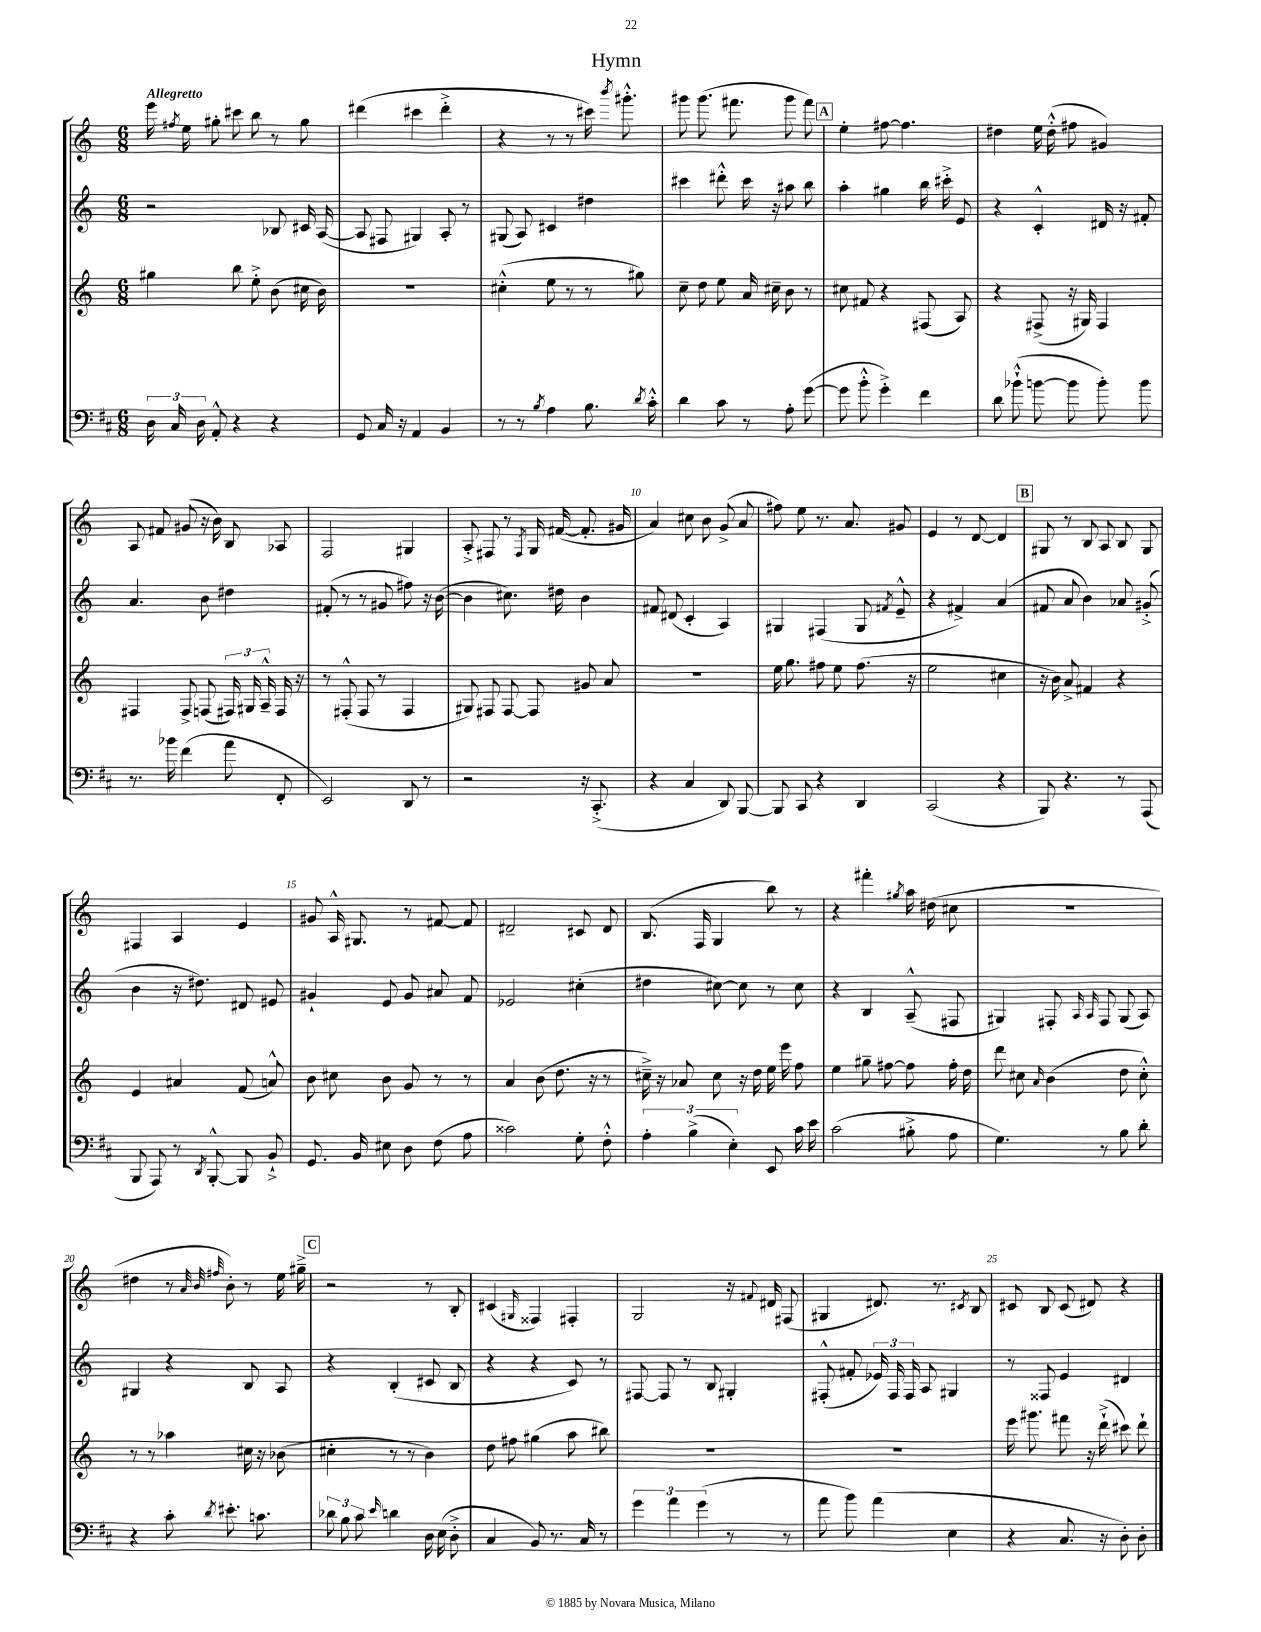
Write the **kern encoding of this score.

**kern	**kern	**kern	**kern
*part4	*part3	*part2	*part1
*staff4	*staff3	*staff2	*staff1
*clefF4	*clefG2	*clefG2	*clefG2
*k[f#c#]	*k[]	*k[]	*k[]
*M6/8	*M6/8	*M6/8	*M6/8
=1	=1	=1	=1
!	!	!	!LO:TX:a:B:t=Allegretto
24D\	4gg#X\	2r	16eee\
24C#/	.	.	.
.	.	.	8qff#X/
.	.	.	16ee\
24D\	.	.	.
8AA'^^/	.	.	8gg#X'\
4r	8bb\	.	8ccc#X\
.	8ee'^\	.	8bb\
4r	(8b\	8B-X/	8r
.	16cc#X\	16c#X/	8gg#\
.	16b\)	([16A/	.
=2	=2	=2	=2
8GG/	2.r	8A/]	(4ddd#X\
16C#/	.	8F#X/	.
16r	.	.	.
4AA/	.	4G#X/)	4ccc#X\
4BB/	.	8A'/	4ddd#'^\
.	.	8r	.
=3	=3	=3	=3
8r	(4cc#X'^^\	(8G#X/	4r
8r	.	8A/)	.
8qB/	.	.	.
4A\	8ee\	4c#X/	8r
.	8r	.	8r
8.B\	8r	4dd#X\	16ccc#X\)
.	.	.	8qbbb/
.	.	.	8.ggg#X'^^\
.	8gg#X\)	.	.
8qd/	.	.	.
16c#'^^\	.	.	.
=4	=4	=4	=4
4d\	8cc~\	4ccc#X\	8ggg#X\
.	8dd\	.	(8.ggg#\
8c#\	8ee\	8ddd#X'^^\	.
.	.	.	8.fff#X\
8r	16a/	16ccc#\	.
.	16cc#X~\	16r	.
8A'\	8b\	8aa#X\	8ggg#\
([8g\	8r	8bb\	8fff#\)
!!LO:REH:place=s1:t=A
=5	=5	=5	=5
8g\]	8cc#X\	4aa'\	4ee'\
8b'^^\	8f#X/	.	.
4g'^\)	4r	4gg#X\	[8ff#X\
.	.	.	4.ff#\]
4f#\	(8F#X/	16bb\	.
.	.	16ccc#X'^\	.
.	8A/)	8e/	.
=6	=6	=6	=6
8d\	4r	4r	4dd#X\
(8b-X`^^\	.	.	.
[8bn\	(8F#X^/	4c'^^/	16ee\
.	.	.	(16dd#'^^\
8b\]	16r	.	8ff#X\
.	16G#X/)	.	.
8b'\)	4F#/	16d#X/	4g#X/)
.	.	16r	.
8b\	.	8f#X'/	.
!!LO:LB:g=z
=7	=7	=7	=7
8.r	4F#X/	4.a/	8A/
.	.	.	8f#X/
16b-X\	.	.	.
(4f#\	8F#^/	.	(8g#X/
.	(8Fn/	8b\	16r
.	.	.	16b\)
8a\	24F#X/)	4dd#X\	8B/
.	24G#X/	.	.
.	24A~^^/	.	.
8FF#'/	16F#/	.	8A-X/
.	16r	.	.
=8	=8	=8	=8
2EE/)	8r	(8f#X'/	2F/
.	(8F#X'^^/	8r	.
.	8F#/	8r	.
.	8r	8g#X/	.
8DD/	4F#/	8ff#X\)	4G#X/
8r	.	16r	.
.	.	([16b\	.
=9	=9	=9	=9
2r	8G#X/)	4b\]	8A'^/
.	8F#X/	.	8F#X/
.	[8F#/	8.cc#X\)	8r
.	.	.	8qF#/
.	8F#/]	.	16G/
.	.	16dd#X\	([16f#X/
16r	8g#X/	4b\	8.f#'/]
(8.CC#'^/	.	.	.
.	8a/	.	.
.	.	.	16g#X/
=10	=10	=10	=10
4r	2.r	8f#X/	4a/)
.	.	(8d#X/	.
4C#/	.	4c'/	8cc#X\
.	.	.	8b\
8DD/)	.	4A/)	(8g^/
[8BBB/	.	.	8a/
=11	=11	=11	=11
8BBB/]	16ee\	4G#X/	8ff#X\)
.	8.gg\	.	.
8CC#/	.	.	8ee\
4r	8ff#X\	(4F#X/	8.r
.	8ee\	.	.
.	.	.	8.a/
4DD/	(8.ff#\	8G#/	.
.	.	8qf#X/	.
.	.	8e~^^/	8g#X/
.	16r	.	.
=12	=12	=12	=12
(2CC#/	2ee\	4r	4e/
.	.	4f#X^/)	8r
.	.	.	[8d/
4r	4cc#X\	(4a/	4d/]
!!LO:REH:place=s1:t=B
=13	=13	=13	=13
8BBB/)	16r	8f#X/	8G#X/
.	16b\)	.	.
4.r	8a^/	8a/	8r
.	4f#X/	4b\)	8B/
.	.	.	8A/
8r	4r	8a-X/	8B/
(8AAA/	.	(8g#X'^/	8G#/
!!LO:LB:g=z
=14	=14	=14	=14
8BBB/	4e/	4b\	4F#X/
8AAA/)	.	.	.
8r	4a#X/	16r	4A/
.	.	8.dd#X\)	.
8qDD/	.	.	.
[8BBB'^^/	.	.	.
8BBB/]	(8f/	8d#X/	4e/
8BB`^/	8an^^/)	8e#X/	.
=15	=15	=15	=15
8.GG/	8b\	4g#X`/	8g#X/
.	8cc#X\	.	16A^^/
16BB/	.	.	8.G#X/
8E#X\	8b\	8e/	.
8D\	8g/	8g#/	8r
(8F#\	8r	8a#X/	[8f#X/
8A\	8r	8f/	8f#/]
=16	=16	=16	=16
2c##X\)	4a/	2e-X/	2d#X~/
.	(8b\	.	.
.	8.dd\	.	.
8G'\	.	(4cc#X'\	8c#X/
.	16r	.	.
8F#'^^\	8r	.	8d#/
=17	=17	=17	=17
6A'\	16cc#X~^\)	4dd#X\	(8.B/
.	16r	.	.
.	8a-X/	.	.
(6B^\	.	.	.
.	.	.	16F/
.	8cc#\	[8cc#X\)	4G/
6E'\)	.	.	.
.	16r	8cc#\]	.
.	16dd\	.	.
8EE/	16ee\	8r	8bb\)
.	16eee\	.	.
16c#\	8ff\	8cc#\	8r
16e\	.	.	.
=18	=18	=18	=18
(2c#\	4ee\	4r	4r
.	8gg#X~\	4B/	4fff#X'\
.	[8ff#X\	.	.
.	.	.	8qgg#X/
8B#X'^\	8ff#\]	(8A~^^/	16aa\
.	.	.	(16dd#X\
8A\	16ff#'\	8F#X/	8cc#X\
.	16dd\	.	.
=19	=19	=19	=19
4.G\)	8ddd\	4G#X/)	2.r
.	8cc#X\	.	.
.	16qqa/	.	.
.	(4b\	8F#X'/	.
.	.	16qqA/	.
.	.	16qqA/	.
8r	.	8F#/	.
8B\	8dd\	(8G#/	.
8d'\	8cc#'^^\)	8A/)	.
!!LO:LB:g=z
=20	=20	=20	=20
4r	8r	4G#X/	4dd#X\
.	8r	.	.
8c#'\	4aa-X\	4r	8r
.	.	.	32qqa/
.	.	.	32qqb/
8qd/	.	.	32qqff#X/
8.e#X'\	.	.	8b'\)
.	16cc#X\	8B/	8r
8.cn\	16r	.	.
.	(8b-X\	8A/	16ee\
.	.	.	16gg#X~^\
!!LO:REH:place=s1:t=C
=21	=21	=21	=21
12d-X\	4cc#X'\	4r	2r
12B\	.	.	.
12c#\	.	.	.
16qqe/	.	.	.
4dn\	8r	(4B'/	.
.	8r	.	.
16D\	4b\)	8c#X/	8r
(16E\	.	.	.
8D'^\	.	8B/	8B'/
=22	=22	=22	=22
4C#/	8dd\	4r	(4c#X/
.	8ff#X\	.	.
.	.	.	16qqG#X/
8BB/)	(4gg#X\	4r	4F##X/)
8.r	.	.	.
.	8aa\	8c/)	4F#X'/
16C#/	.	.	.
8r	8bb#X\)	8r	.
=23	=23	=23	=23
6g\	2.r	[8F#X/	2G/
.	.	8F#/]	.
6a\	.	.	.
.	.	8r	.
(6g\	.	.	.
.	.	8B/	.
8r	.	4G#X'/	16r
.	.	.	8qqf#X/
.	.	.	16d#X/
8r	.	.	(8F#X/
=24	=24	=24	=24
8a\	2.r	(8F#X'^^/	4G#X/
8b\)	.	8f#X'/	.
(4a\	.	24e-X/)	8.d#X/)
.	.	24F#/	.
.	.	24F#/	.
.	.	8A/	.
.	.	.	8.r
4E\	.	4G#X/	.
.	.	.	8qc#X/
.	.	.	8B/
=25	=25	=25	=25
4r	16eee\	8r	8c#X/
.	8.ggg#X\	.	.
.	.	8F##X/	8B/
8.C#/	8fff#X\	4e/	(8c#/
.	16r	.	8d#X/)
16r	(16ddd`^\	.	.
8D'\)	8ccc#X\)	4d#X/	4r
8D'\	8ddd`\	.	.
==	==	==	==
*-	*-	*-	*-
